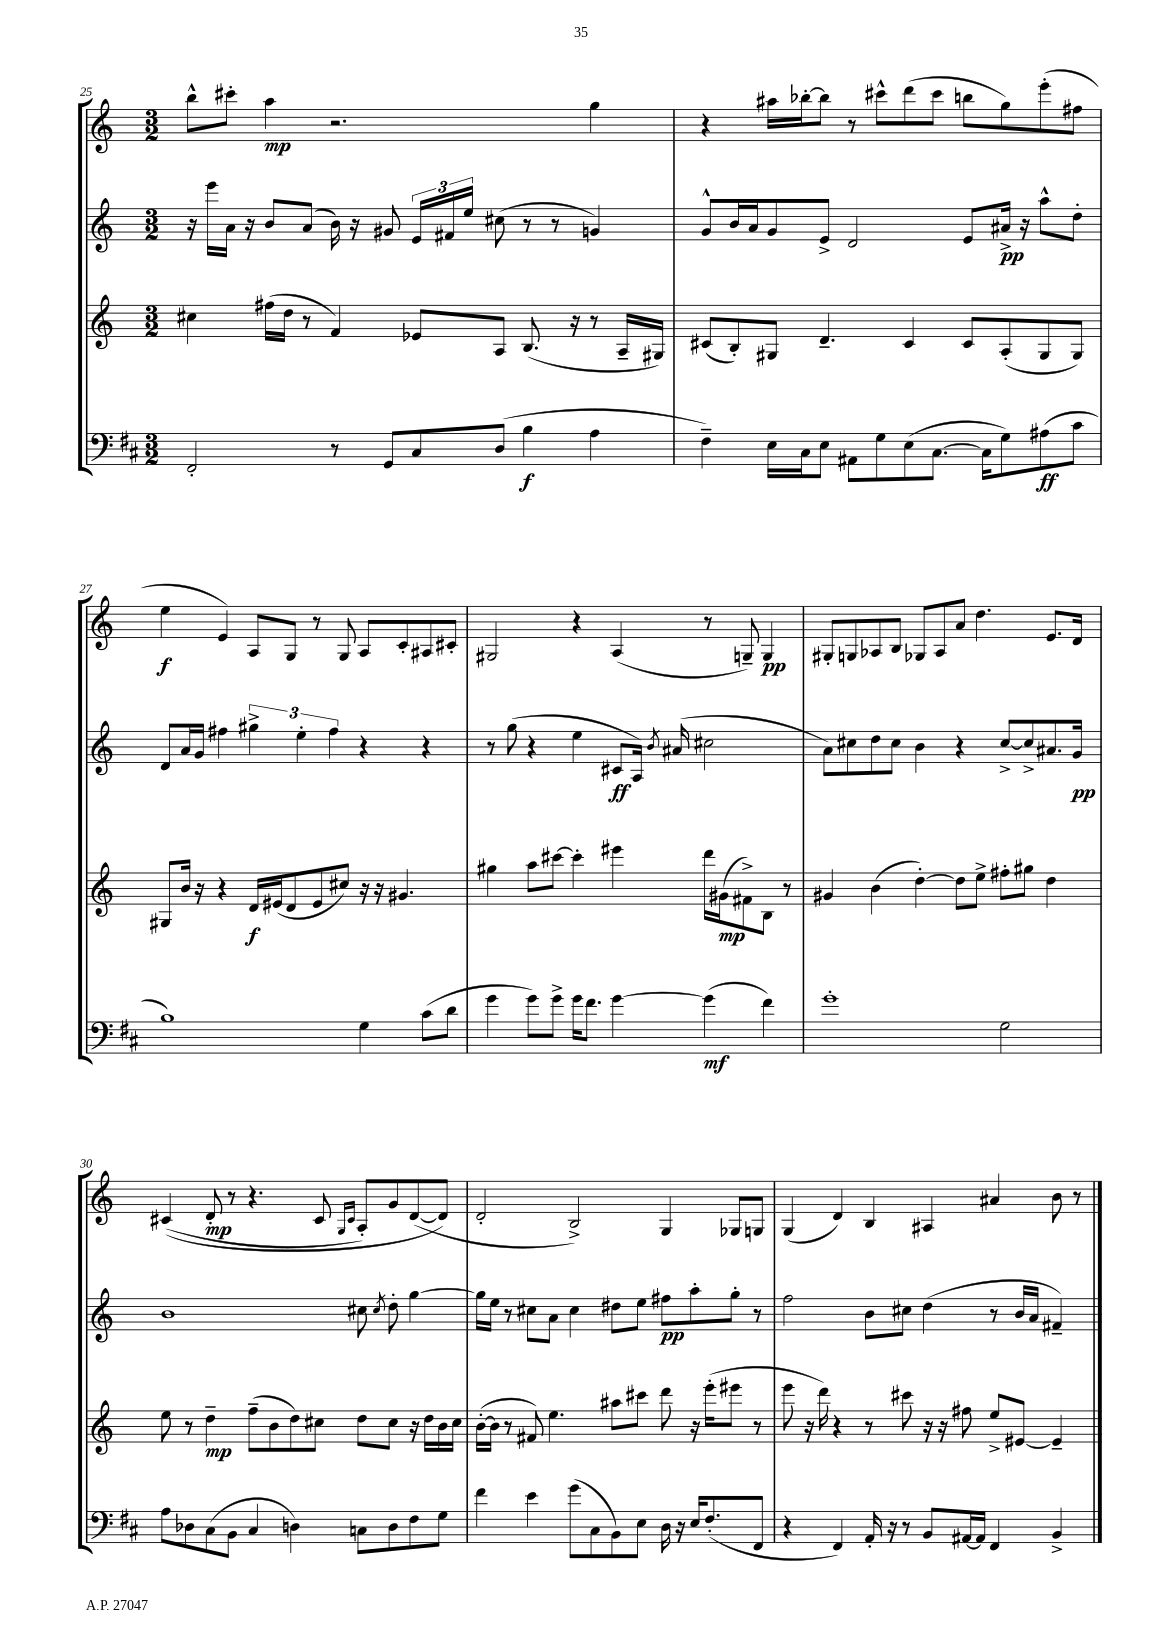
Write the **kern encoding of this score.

**kern	**dynam	**kern	**dynam	**kern	**dynam	**kern	**dynam
*part4	*part4	*part3	*part3	*part2	*part2	*part1	*part1
*staff4	*staff4	*staff3	*staff3	*staff2	*staff2	*staff1	*staff1
*clefF4	*	*clefG2	*	*clefG2	*	*clefG2	*
*k[f#c#]	*	*k[]	*	*k[]	*	*k[]	*
*M3/2	*	*M3/2	*	*M3/2	*	*M3/2	*
=25	=25	=25	=25	=25	=25	=25	=25
2FF#'/	.	4cc#X\	.	16r	.	8bb^^\L	.
.	.	.	.	16eee\LL	.	.	.
.	.	.	.	16a\JJ	.	8ccc#X'\J	.
.	.	.	.	16r	.	.	.
.	.	(16ff#X\LL	.	8b/L	.	4aa\	mp
.	.	16dd\JJ	.	.	.	.	.
.	.	8r	.	(8a/J	.	.	.
8r	.	4f/)	.	16b\)	.	2.r	.
.	.	.	.	16r	.	.	.
8GG/L	.	.	.	8g#X/	.	.	.
8C#/	.	8e-X/L	.	24e/LL	.	.	.
.	.	.	.	24f#X/	.	.	.
.	.	.	.	24ee/JJ	.	.	.
(8D/J	.	8A/J	.	(8cc#X\	.	.	.
4B\	f	(8.B/	.	8r	.	.	.
.	.	.	.	8r	.	.	.
.	.	16r	.	.	.	.	.
4A\	.	8r	.	4gn/)	.	4gg\	.
.	.	16A~/LL	.	.	.	.	.
.	.	16G#X/JJ)	.	.	.	.	.
=26	=26	=26	=26	=26	=26	=26	=26
4F#~\)	.	(8c#X/L	.	8g^^/L	.	4r	.
.	.	8B'/)	.	16b/L	.	.	.
.	.	.	.	16a/J	.	.	.
16E\LL	.	8G#X/J	.	8g/	.	16aa#X\LL	.
16C#\J	.	.	.	.	.	[16bb-X'\J	.
8E\J	.	4.d~/	.	8e^/J	.	8bb-\J]	.
8AA#X\L	.	.	.	2d/	.	8r	.
8G\	.	.	.	.	.	8ccc#X^^\L	.
(8E\	.	4c#/	.	.	.	(8ddd\	.
[8.C#\J	.	.	.	.	.	8ccc#\J	.
.	.	8c#/L	.	8e/L	.	8bbn\L	.
16C#\KL]	.	.	.	.	.	.	.
8G\)	.	(8A'/	.	16a#X^/Jk	pp	8gg\)	.
.	.	.	.	16r	.	.	.
(8A#X\	ff	8G#/	.	8aa^^\L	.	(8eee'\	.
8c#\J	.	8G#/J)	.	8dd'\J	.	8ff#X\J	.
!!LO:LB:g=z
=27	=27	=27	=27	=27	=27	=27	=27
1B)	.	8G#X/L	.	8d/L	.	4ee\	f
.	.	16b/Jk	.	16a/L	.	.	.
.	.	16r	.	16g/JJ	.	.	.
.	.	4r	.	4ff#X\	.	4e/)	.
.	.	16d/LL	f	6gg#X^\	.	8A/L	.
.	.	(16e#X/J	.	.	.	.	.
.	.	8d/	.	.	.	8G/J	.
.	.	.	.	6ee'\	.	.	.
.	.	8e#/	.	.	.	8r	.
.	.	.	.	6ff#\	.	.	.
.	.	8cc#X/J)	.	.	.	8G/	.
4G\	.	16r	.	4r	.	8A/L	.
.	.	16r	.	.	.	.	.
.	.	4.g#X/	.	.	.	8c'/	.
(8c#\L	.	.	.	4r	.	8A#X/	.
8d\J	.	.	.	.	.	8c#X'/J	.
=28	=28	=28	=28	=28	=28	=28	=28
4g\	.	4gg#X\	.	8r	.	2G#X/	.
.	.	.	.	(8gg\	.	.	.
8g\L)	.	8aa\L	.	4r	.	.	.
8g^\J	.	[8ccc#X\J	.	.	.	.	.
16g\KL	.	4ccc#'\]	.	4ee\	.	4r	.
8.f#\J	.	.	.	.	.	.	.
[4g\	.	4eee#X\	.	8c#X/L	ff	(4A/	.
.	.	.	.	16A/Jk)	.	.	.
.	.	.	.	8qb/	.	.	.
.	.	.	.	(16a#X/	.	.	.
(4g\]	mf	16ddd\LL	.	2cc#X\	.	8r	.
.	.	(16g#X\J	mp	.	.	.	.
.	.	8f#X^\)	.	.	.	8Gn~/)	.
4f#\)	.	8B\J	.	.	.	4G/	pp
.	.	8r	.	.	.	.	.
=29	=29	=29	=29	=29	=29	=29	=29
1g'	.	4g#X/	.	8a\L)	.	8G#X'/L	.
.	.	.	.	8cc#X\	.	8Gn/	.
.	.	(4b\	.	8dd\	.	8A-X/	.
.	.	.	.	8cc#\J	.	8B/J	.
.	.	[4dd'\)	.	4b\	.	8G-X/L	.
.	.	.	.	.	.	8A-/	.
.	.	8dd\L]	.	4r	.	8a/J	.
.	.	8ee^\J	.	.	.	4.dd\	.
2G\	.	8ff#X'\L	.	[8cc#^/L	.	.	.
.	.	8gg#X\J	.	8cc#^/]	.	.	.
.	.	4dd\	.	8.a#X/	.	8.e/L	.
.	.	.	.	16g/Jk	pp	16d/Jk	.
!!LO:LB:g=z
=30	=30	=30	=30	=30	=30	=30	=30
8A\L	.	8ee\	.	1b	.	((4c#X/	.
8D-X\	.	8r	.	.	.	.	.
(8C#\	.	4dd~\	mp	.	.	8d'/	mp
8BB\J	.	.	.	.	.	8r	.
4C#/	.	(8ff~\L	.	.	.	4.r	.
.	.	8b\	.	.	.	.	.
4Dn\)	.	8dd\)	.	.	.	.	.
.	.	8cc#X\J	.	.	.	8c#/	.
.	.	.	.	.	.	16qqG/LL	.
.	.	.	.	.	.	16qqc#/JJ	.
8Cn\L	.	8dd\L	.	8cc#X\	.	8A'/L)	.
.	.	.	.	8qcc#/	.	.	.
8D\	.	8cc#\J	.	8dd'\	.	8g/	.
8F#\	.	16r	.	[4gg\	.	([8d/	.
.	.	16dd\LL	.	.	.	.	.
8G\J	.	16b\	.	.	.	8d/J])	.
.	.	16cc#\JJ	.	.	.	.	.
=31	=31	=31	=31	=31	=31	=31	=31
4f#\	.	([16b'\LL	.	16gg\LL]	.	2d'/	.
.	.	16b\JJ]	.	16ee\JJ	.	.	.
.	.	8r	.	8r	.	.	.
4e\	.	8f#X/)	.	8cc#X\L	.	.	.
.	.	4.ee\	.	8a\J	.	.	.
(8g\L	.	.	.	4cc#\	.	2B^/)	.
8C#\	.	.	.	.	.	.	.
8BB\)	.	8aa#X\L	.	8dd#X\L	.	.	.
8E\J	.	8ccc#X\J	.	8ee\J	.	.	.
16D\	.	8ddd\	.	8ff#X\L	pp	4G/	.
16r	.	.	.	.	.	.	.
16E/KL	.	16r	.	8aa'\	.	.	.
(8.F#'/	.	(16eee'\KL	.	.	.	.	.
.	.	8eee#X\J	.	8gg'\J	.	8G-X/L	.
8FF#/J	.	8r	.	8r	.	8Gn/J	.
=32	=32	=32	=32	=32	=32	=32	=32
4r	.	8eee\	.	2ff\	.	(4G/	.
.	.	16r	.	.	.	.	.
.	.	16ddd\)	.	.	.	.	.
4FF#/)	.	4r	.	.	.	4d/)	.
16AA'/	.	8r	.	8b\L	.	4B/	.
16r	.	.	.	.	.	.	.
8r	.	8ccc#X\	.	8cc#X\J	.	.	.
8BB/L	.	16r	.	(4dd\	.	4A#X/	.
.	.	16r	.	.	.	.	.
[16AA#X/L	.	8ff#X\	.	.	.	.	.
16AA#/JJ]	.	.	.	.	.	.	.
4FF#/	.	8ee^/L	.	8r	.	4a#X/	.
.	.	[8e#X/J	.	16b/LL	.	.	.
.	.	.	.	16a/JJ	.	.	.
4BB^/	.	4e#~/]	.	4f#X~/)	.	8b\	.
.	.	.	.	.	.	8r	.
==	==	==	==	==	==	==	==
*-	*-	*-	*-	*-	*-	*-	*-
